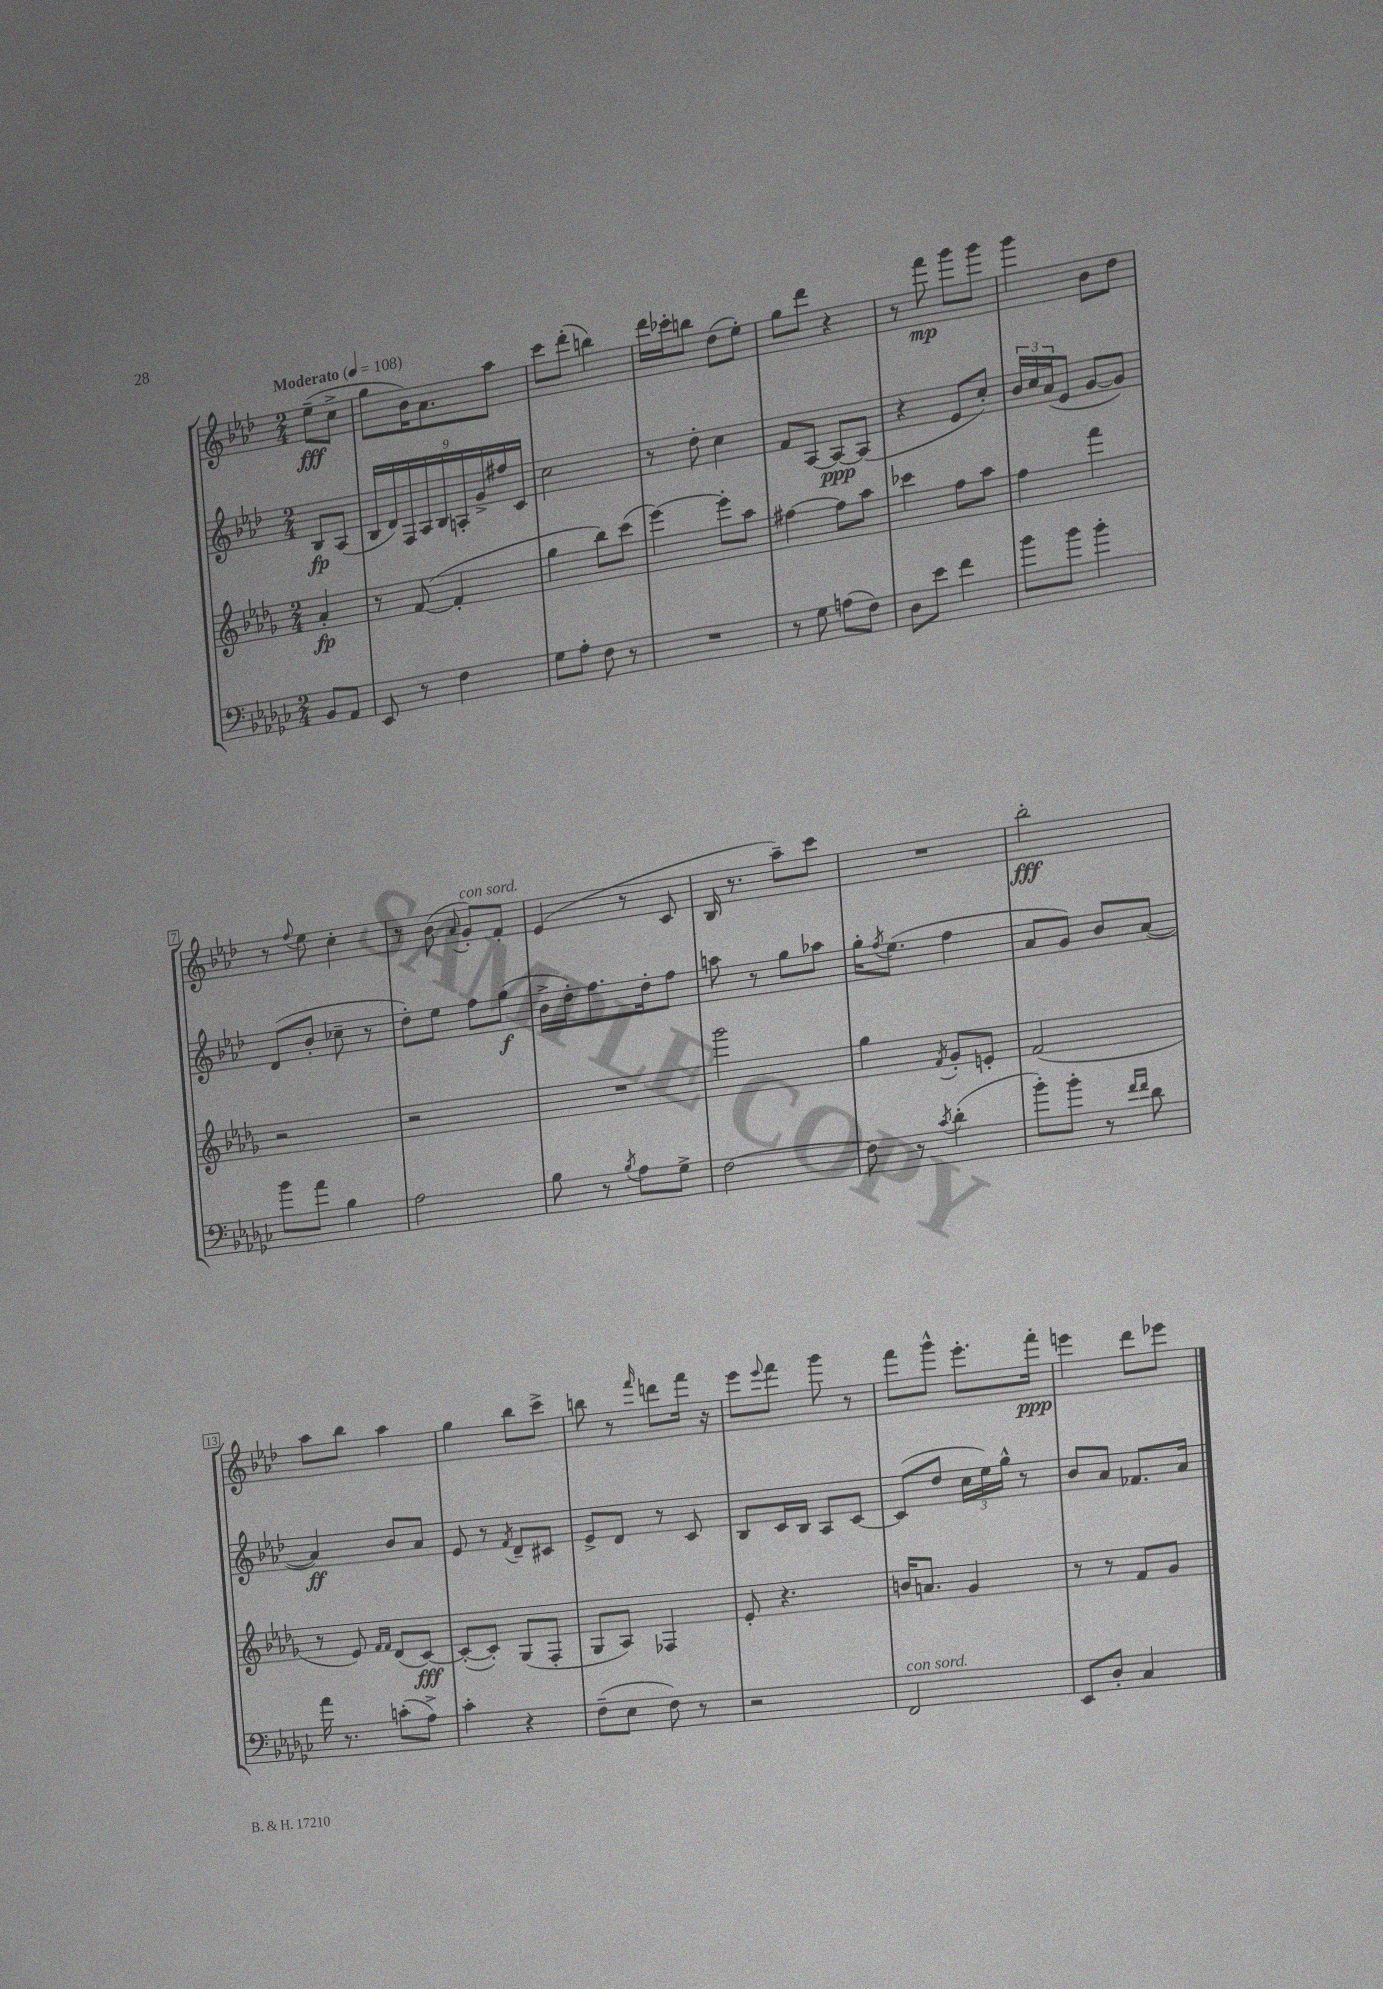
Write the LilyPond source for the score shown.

<<
\new StaffGroup <<
\new Staff = "s0" {
    \clef treble \key aes \major \numericTimeSignature \time 2/4 \partial 4 \tempo "Moderato" 4 = 108
    ees''8--\fff( c''8-> |
    g''8 bes'16) aes'8. aes''8 |
    c'''8 des'''8-.( b''4) |
    des'''16 ces'''16-. b''8 des''8( ees''8-.) |
    g''8 des'''8 r4 |
    r8 f'''8\mp g'''8 g'''8 |
    g'''4 bes'8 des''8 |
    r8 \appoggiatura { f''8 } ees''8 c''4-. |
    r8 bes'8( \appoggiatura { aes'8 } g'8-.^\markup { \italic "con sord." }) f'8-. |
    ees'4( r8 c'8 |
    bes16 r8. aes''8--) c'''8 |
    R2 |
    bes''2-.\fff |
    aes''8 bes''8 aes''4 |
    g''4 bes''8 c'''8-> |
    b''8 r8 \grace { f'''16 } d'''8 f'''16 r16 |
    ees'''8 \appoggiatura { ees'''8 } f'''8 g'''8 r8 |
    f'''8 g'''8-^ ees'''8.-. f'''16-.\ppp |
    e'''4 des'''8 ees'''8 \bar "|." |
}
\new Staff = "s1" {
    \clef treble \key aes \major \numericTimeSignature \time 2/4 \partial 4
    bes8\fp aes8( |
    \tuplet 9/8 { bes16 des'16) f16 aes16 bes16 a16-. g'16-> fis''16 c'16 } |
    c''2 |
    r8 des''8-. c''4 |
    f'8 aes8~ aes8~\ppp aes8( |
    r4 ees'8 c''8-.) |
    \tuplet 3/2 { bes'16 c''16 aes'16( } ees'8 g'8~ g'8) |
    des'8( bes'8-. ces''8-- r8 |
    des''8-.) ees''8 f''8 g''8\f( |
    bes'16-> des''16-.) f''8. des''16-. f''8 |
    a''8 r8 g''8 aes''8 |
    g''16-. \acciaccatura { f''8 } ees''8.( f''4 |
    aes'8 g'8) bes'8 aes'8~( |
    aes'4\ff) bes'8 aes'8 |
    ees'8 r8 \acciaccatura { f'8 } des'8-- cis'8 |
    ees'8-> des'8 r8 c'8 |
    bes8 c'16 bes16 aes8 c'8~ |
    c'8( des''8 \tuplet 3/2 { c''16 ees''16) g''16-^ } r8 |
    bes'8 aes'8 fes'8. aes'16 \bar "|." |
}
\new Staff = "s2" {
    \clef treble \key des \major \numericTimeSignature \time 2/4 \partial 4
    aes'4-.\fp |
    r8 f'8~( f'4-. |
    ges''4 bes''8) c'''8( |
    ees'''4~) ees'''8-. aes''8 |
    fis''4~ fis''8 aes''8 |
    ces'''4 f''8 aes''8 |
    f''4 f'''4 |
    r2 |
    r2 |
    R2 |
    ges'''2 |
    ges''4 \acciaccatura { f'8 } ges'8-. e'8-. |
    f'2( |
    r8 ees'8) \grace { f'16 f'16 } des'8( c'8~\fff) |
    c'8~-.( c'8-.) ges8( f8-. |
    ges8 aes8) fes4 |
    ees'8-. r4. |
    b'16 a'8. ges'4 |
    r8 r8 f'8 ges'8 \bar "|." |
}
\new Staff = "s3" {
    \clef bass \key ges \major \numericTimeSignature \time 2/4 \partial 4
    bes,8 aes,8 |
    ees,8 r8 f4 |
    ges8 aes8-. f8 r8 |
    R2 |
    r8 ges8 a8( f8) |
    des8 ees'8 f'4 |
    bes'8 bes'8 bes'4-. |
    bes'8 aes'8 bes4 |
    aes2 |
    bes8 r8 \acciaccatura { bes8 } aes8 ges8-> |
    f2~ |
    f8 r8 \acciaccatura { ces'8 } des'4-.( |
    bes'8-.) bes'8-. r8 \grace { f'16 f'16 } des'8 |
    aes'16 r8. c'8-.( aes8->) |
    ces'4-. r4 |
    f8--( ees8 f8) r8 |
    r2 |
    f,2^\markup { \italic "con sord." } |
    ees,8 des8-. ces4 \bar "|." |
}
>>
>>
\layout { \context { \Score \override BarNumber.stencil = #(make-stencil-boxer 0.1 0.3 ly:text-interface::print) } }
